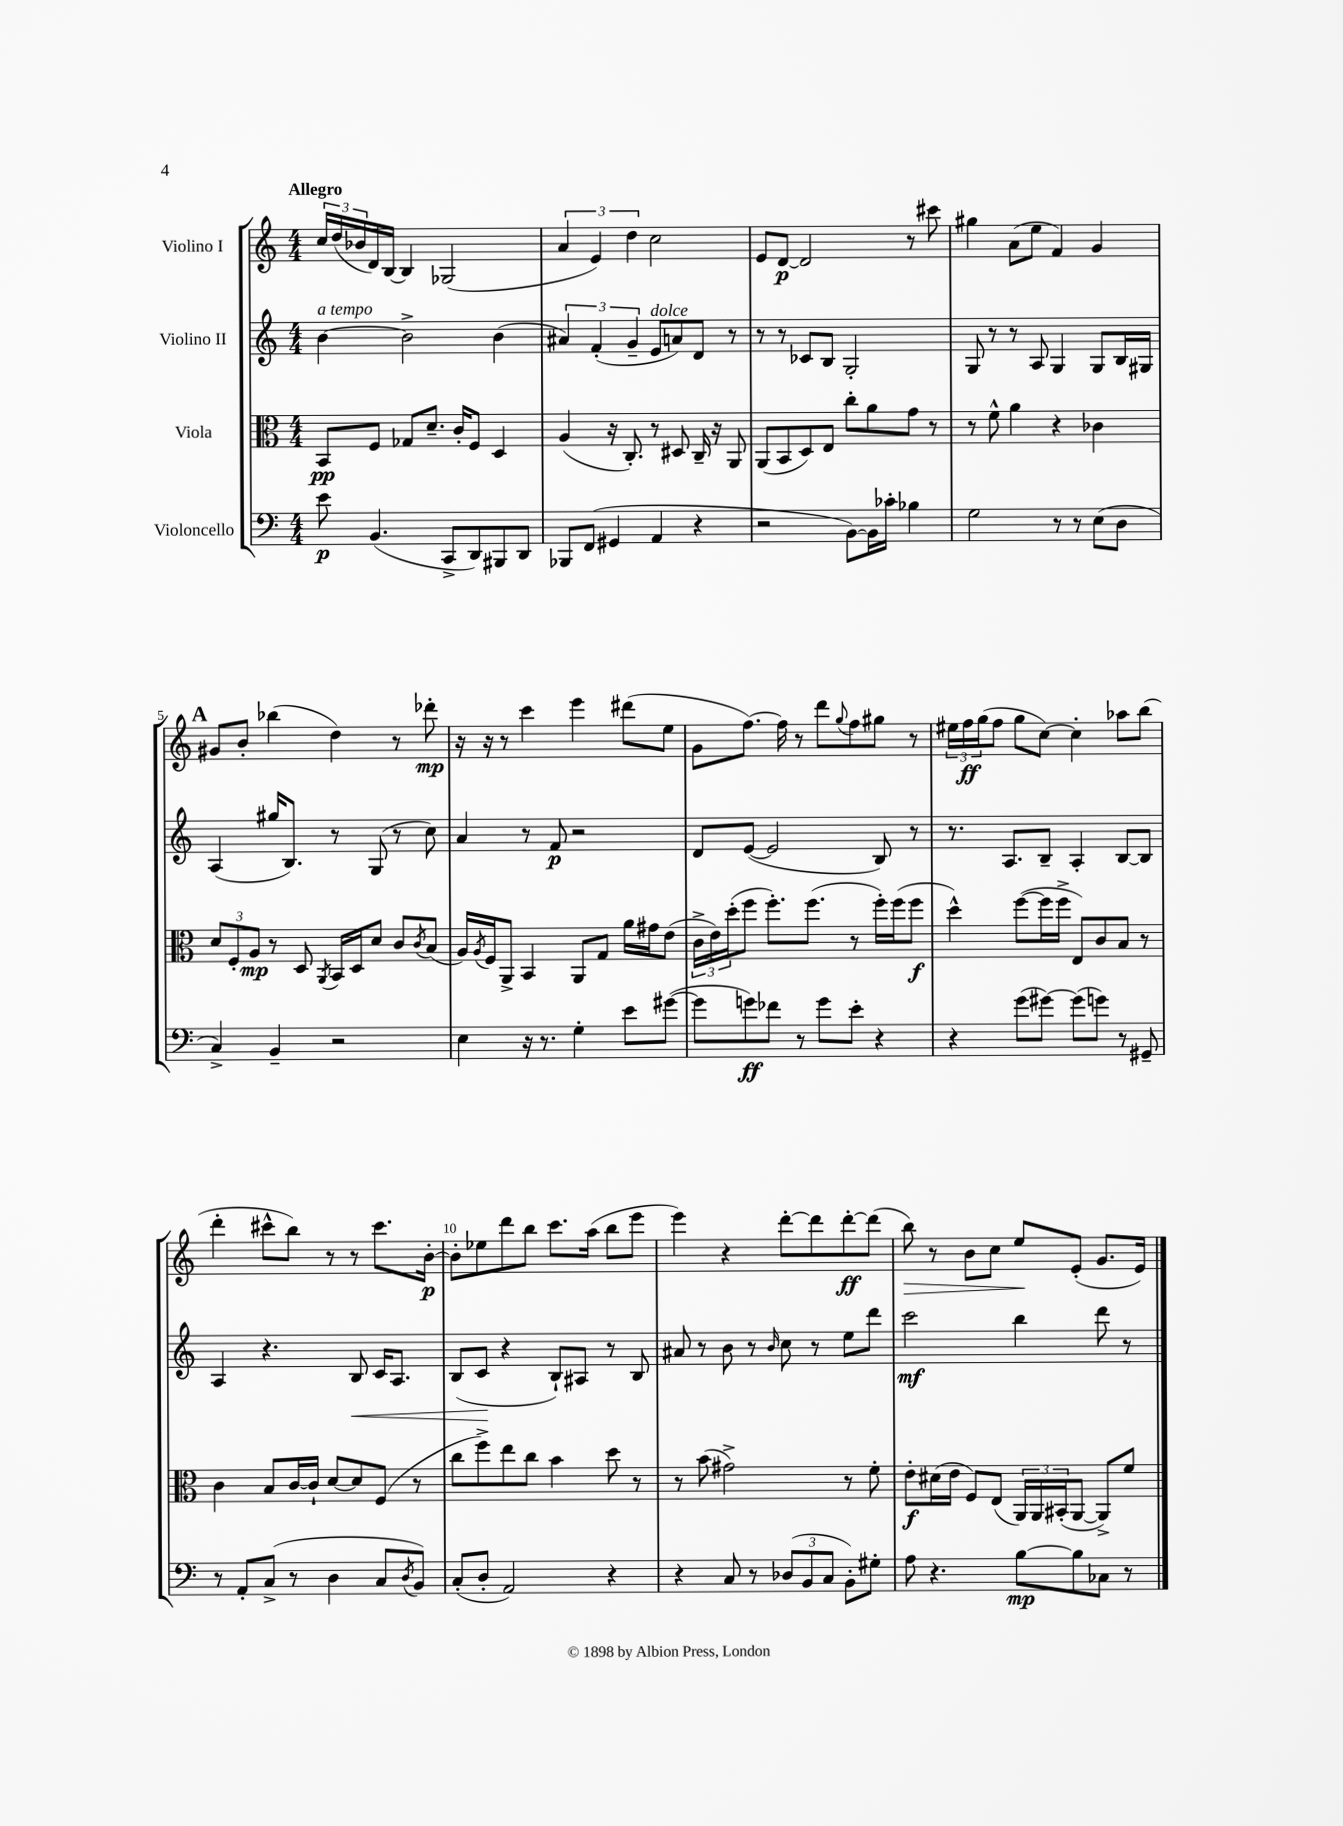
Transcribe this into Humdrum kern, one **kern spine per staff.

**kern	**kern	**kern	**kern
*staff4	*staff3	*staff2	*staff1
*clefF4	*clefC3	*clefG2	*clefG2
*k[]	*k[]	*k[]	*k[]
*M4/4	*M4/4	*M4/4	*M4/4
8e\	8BB/L	[4b\	24cc/LL
.	.	.	(24dd/
.	.	.	24b-/
(4.BB/	8F/J	.	16d/)
.	.	.	[16B/JJ
.	8G-/L	2b^\]	4B/]
.	8.d~/J	.	.
8CC^/L	.	.	(2G-/
.	16c'/LK	.	.
8DD/)	8F/J	.	.
8BBB#/	4D/	(4b\	.
8DD/J	.	.	.
=	=	=	=
8BBB-/L	(4A/	6a#/)	6a/
(8FF/J	.	.	.
.	.	(6f'/	6e/)
4GG#/	16r	.	.
.	8.C'/)	.	.
.	.	6g~/	6dd\
4AA/	8r	8e/L	2cc\
.	8D#/	8a/)	.
4r	16C~/	8d/J	.
.	16r	.	.
.	8AA/	8r	.
=	=	=	=
2r	(8AA/L	8r	8e/L
.	8BB/	8r	[8d/J
.	8D/)	8c-/L	2d/]
.	8E/J	8B/J	.
[8BB\L)	8cc'\L	2G'/	.
16BB\]L	8a\	.	.
16c-'\JJ	.	.	.
4B-\	8g\J	.	8r
.	8r	.	8ccc#\
=	=	=	=
2G\	8r	8G/	4gg#\
.	8f^^\	8r	.
.	4a\	8r	(8a\L
.	.	8A/	8ee\J
8r	4r	4G/	4f/)
8r	.	.	.
(8E\L	4c-\	8G/L	4g/
8D\J	.	16B/L	.
.	.	16G#/JJ	.
=	=	=	=
4C^/)	12d/L	(4A/	8g#/L
.	12F'/	.	.
.	.	.	8b'/J
.	12A/J	.	.
4BB~/	8r	16gg#/LK	(4bb-\
.	.	8.B/J)	.
.	8D/	.	.
.	8qAA/	.	.
2r	16BB/LL	8r	4dd\)
.	16D/J	.	.
.	8d/J	(8G/	.
.	8c/L	8r	8r
.	8qc/	.	.
.	(8B/J	8cc\)	8ddd-'\
=	=	=	=
4E\	16A/LL)	4a/	16r
.	8qA/	.	.
.	16F/J	.	16r
.	8AA^/J	.	8r
16r	4BB/	8r	4ccc\
8.r	.	.	.
.	.	8f/	.
4G'\	8AA/L	2r	4eee\
.	8G/J	.	.
8e\L	16a\LL	.	(8ddd#\L
.	16g#\J	.	.
([8g#\J	(8e\J	.	8ee\J
=	=	=	=
8g#\]L	24c^\LL	8d/L	8g\L
.	24e\)	.	.
.	(24dd'\J	.	.
8g\)	8ff\J	([8e/J	[8.ff\J)
8f-\J	8.ff'\L)	2e/]	.
.	.	.	16ff\]
8r	.	.	8r
.	(8.ff\J	.	.
8g\L	.	.	8ddd\L
.	.	.	8qqgg/
8e'\J	8r	.	8ff\
4r	16ff'\LL)	8B/)	8gg#\J
.	(16ff\J	.	.
.	8ff\J	8r	8r
=	=	=	=
4r	4dd^^\)	8.r	24ee#\LL
.	.	.	24ff\
.	.	.	(24gg\J
.	.	.	8ff\J
.	.	8.A/L	.
(8g\L	([8ff\L	.	8gg\L
[8g#\J)	16ff\]L	8B~/J	[8cc\J)
.	16ff^\JJ	.	.
(8g#\]L	8E/L)	4A'/	4cc'\]
8g\J)	8c/	.	.
8r	8B/J	[8B/L	8aa-\L
8GG#~/	8r	8B/]J	(8bb\J
=	=	=	=
8r	4c\	4A/	4ddd'\
8AA'/L	.	.	.
(8C^/J	8B/L	4.r	8ccc#^^\L
8r	[16c/L	.	8bb\J)
.	16c`/]JJ	.	.
4D\	[8d/L	.	8r
.	8d/]	8B/	8r
8C/L	(8F/J	16c/LK	8.ccc#\L
.	.	8.A/J	.
8qD/	.	.	.
8BB/J)	8r	.	.
.	.	.	[16b'\Jk
=	=	=	=
(8C'/L	8cc\L	(8B/L	8b'\]L
8D'/J	8ff^\)	8c/J	8ee-\
2AA/)	8ee\	4r	8ddd\
.	8cc\J	.	8bb\J
.	4b\	8B`/L)	8.ccc\L
.	.	8A#/J	.
.	.	.	(16aa\Jk
4r	8dd\	8r	8bb\L
.	8r	8B/	8eee\J
=	=	=	=
4r	8r	8a#/	4eee\)
.	(8b\	8r	.
8C/	2g#^\)	8b\	4r
8r	.	8r	.
.	.	16qqb/	.
(12D-/L	.	8cc\	[8ddd'\L
12BB/	.	.	.
.	.	8r	8ddd\]
12C/J	.	.	.
8BB'\L)	8r	8ee\L	[8ddd'\
8G#'\J	8f'\	8ddd\J	(8ddd\]J
=	=	=	=
8A\	8e'\L	2ccc\	8bb\)
4.r	(16d#\L	.	8r
.	16e\JJ	.	.
.	8F/L)	.	8b\L
.	(8E/J	.	8cc\J
[8B\L	24AA/LL)	4bb\	8ee/L
.	24AA/	.	.
.	(24BB#'/J	.	.
8B\]	[8AA/J	.	(8e'/J
8C-\J	8AA^/]L)	8ddd\	8.g/L
8r	8f/J	8r	.
.	.	.	16e/Jk)
==	==	==	==
*-	*-	*-	*-
